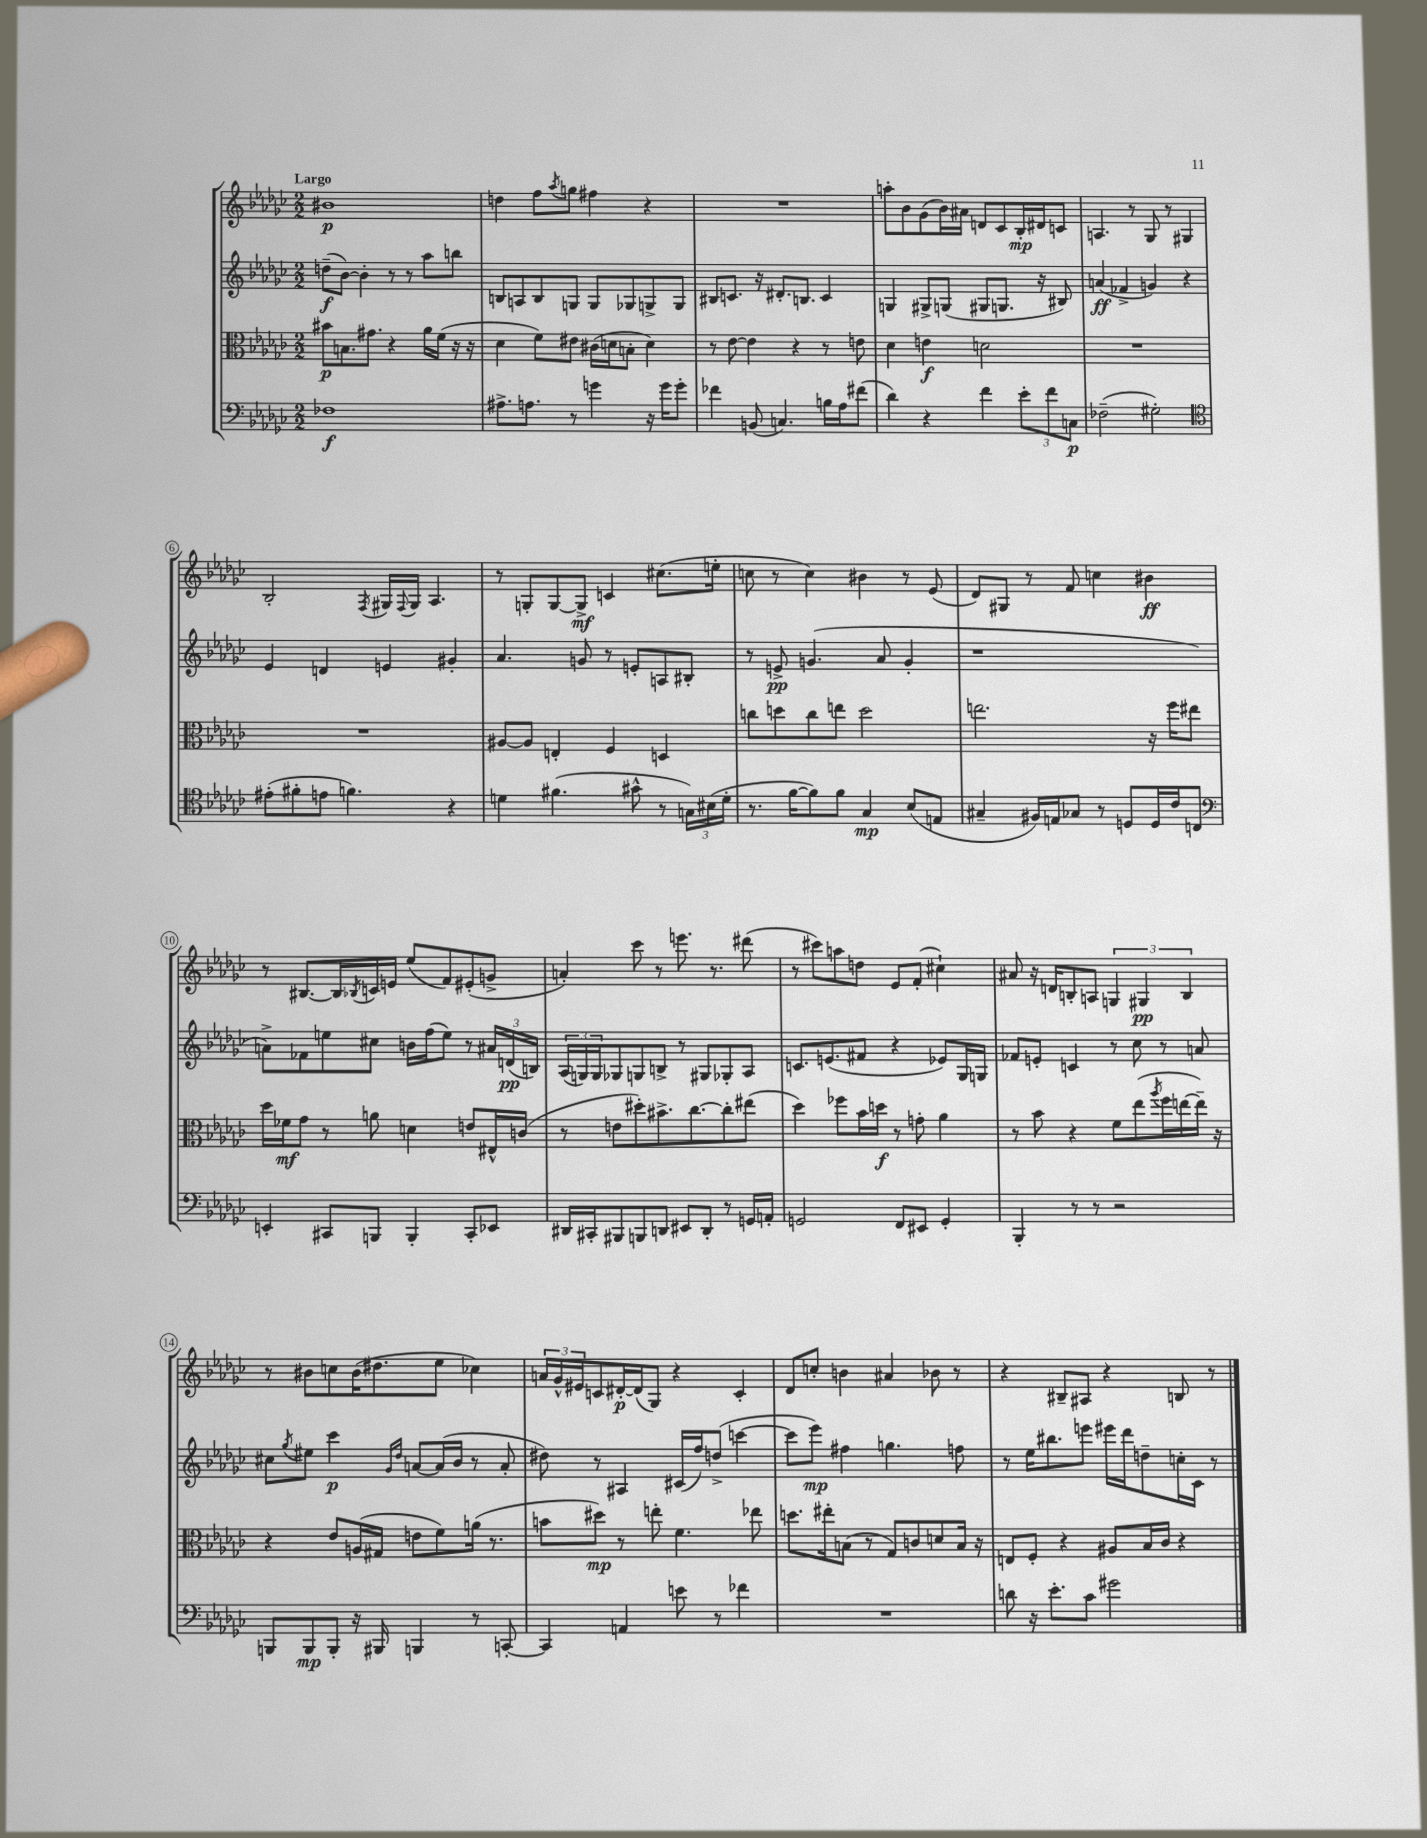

**kern	**dynam	**kern	**dynam	**kern	**dynam	**kern	**dynam
*part4	*part4	*part3	*part3	*part2	*part2	*part1	*part1
*staff4	*staff4	*staff3	*staff3	*staff2	*staff2	*staff1	*staff1
*clefF4	*	*clefC3	*	*clefG2	*	*clefG2	*
*k[b-e-a-d-g-c-]	*	*k[b-e-a-d-g-c-]	*	*k[b-e-a-d-g-c-]	*	*k[b-e-a-d-g-c-]	*
*M2/2	*	*M2/2	*	*M2/2	*	*M2/2	*
=1	=1	=1	=1	=1	=1	=1	=1
!	!	!	!	!	!	!LO:TX:a:B:t=Largo	!
1F-X	f	8b#X\L	p	(8ddn~\L	f	1b#X	p
.	.	8.Bn\	.	[8b-\J)	.	.	.
.	.	.	.	4b-'\]	.	.	.
.	.	8.g#X\J	.	.	.	.	.
.	.	4r	.	8r	.	.	.
.	.	.	.	8r	.	.	.
.	.	16a-\LL	.	8aa-\L	.	.	.
.	.	(16f\JJ	.	.	.	.	.
.	.	16r	.	8bbn\J	.	.	.
.	.	16r	.	.	.	.	.
=2	=2	=2	=2	=2	=2	=2	=2
8.A#X^\L	.	4d-\	.	8Bn/L	.	4ddn\	.
.	.	.	.	8An/	.	.	.
8.An\J	.	.	.	.	.	.	.
.	.	8f\L)	.	8B/	.	8ff\L	.
.	.	.	.	.	.	8qaa-/	.
8r	.	8e#X\J	.	8Gn/J	.	8ggn\J	.
4gn\	.	(16c#X\LL	.	8G/L	.	4ff#X\	.
.	.	16dn\J	.	.	.	.	.
.	.	8Bn'\J	.	8G-X/	.	.	.
16r	.	4d\)	.	8Gn^/	.	4r	.
16g\KL	.	.	.	.	.	.	.
8g'\J	.	.	.	8G/J	.	.	.
=3	=3	=3	=3	=3	=3	=3	=3
4f-X\	.	8r	.	8B#X/L	.	1r	.
.	.	[8e-\	.	8.cn/J	.	.	.
(8BBn/	.	4e-\]	.	.	.	.	.
.	.	.	.	16r	.	.	.
4.Cn/)	.	.	.	8.d#X'/L	.	.	.
.	.	4r	.	.	.	.	.
.	.	.	.	8.Bn/J	.	.	.
16Bn\LL	.	8r	.	4c/	.	.	.
16A-\J	.	.	.	.	.	.	.
(8f#X\J	.	8en\	.	.	.	.	.
=4	=4	=4	=4	=4	=4	=4	=4
4d-\)	.	4d-\	.	4Gn/	.	8aan'\L	.
.	.	.	.	.	.	8b-\	.
4r	.	4en\	f	8G#X^/L	.	(8g-\	.
.	.	.	.	(8Gn/J	.	16b-\L)	.
.	.	.	.	.	.	16a#X\JJ	.
4f\	.	2dn\	.	8G#X/L	.	8dn/L	.
.	.	.	.	8.Gn/J	.	8c-/	.
12e-'\L	.	.	.	.	.	16B-'/L	mp
.	.	.	.	16r	.	16d#X/J	.
12f\	.	.	.	.	.	.	.
.	.	.	.	8B#X/)	.	8cn/J	.
12Cn\J	p	.	.	.	.	.	.
=5	=5	=5	=5	=5	=5	=5	=5
(2F-X~\	.	1r	.	(4an/	ff	4.An/	.
.	.	.	.	4f-X^/	.	.	.
.	.	.	.	.	.	8r	.
2G#X'\)	.	.	.	4gn/)	.	8G-/	.
.	.	.	.	.	.	8r	.
.	.	.	.	4r	.	4G#X/	.
!!LO:LB:g=z
=6	=6	=6	=6	=6	=6	=6	=6
*clefC4	*	*	*	*	*	*	*
(8e#X'\L	.	1r	.	4e-/	.	2B-'/	.
8f#X'\	.	.	.	.	.	.	.
8en\J	.	.	.	4dn/	.	.	.
4.fn\)	.	.	.	.	.	.	.
.	.	.	.	.	.	8qF/	.
.	.	.	.	4en/	.	16G#X/LL	.
.	.	.	.	.	.	8qqF/	.
.	.	.	.	.	.	16G#/JJ	.
.	.	.	.	.	.	4.A-/	.
4r	.	.	.	4g#X'/	.	.	.
=7	=7	=7	=7	=7	=7	=7	=7
4dn\	.	[8A#X/L	.	4.a-/	.	8r	.
.	.	8A#/J]	.	.	.	8Gn'/L	.
(4.f#X\	.	4En'/	.	.	.	[8G/	.
.	.	.	.	8gn/	.	8G^/J]	mf
.	.	4F/	.	8r	.	4cn/	.
8g#X^^\	.	.	.	8en'/L	.	.	.
8r	.	4Dn/	.	8An/	.	(8.cc#X\L	.
24Gn\LL)	.	.	.	8B#X'/J	.	.	.
(24B#X\	.	.	.	.	.	.	.
.	.	.	.	.	.	16een'\Jk	.
24d'\JJ	.	.	.	.	.	.	.
=8	=8	=8	=8	=8	=8	=8	=8
8.r	.	8ccn\L	.	8r	.	8ccn\	.
.	.	8ddn\	.	8en^/	pp	8r	.
[16f\KL	.	.	.	.	.	.	.
8f\])	.	8cc\	.	(4.gn/	.	4cc\)	.
8f\J	.	8een\J	.	.	.	.	.
4G-/	mp	2dd\	.	.	.	4b#X\	.
.	.	.	.	8a-/	.	.	.
(8B-/L	.	.	.	4g'/	.	8r	.
8En/J	.	.	.	.	.	(8e-/	.
=9	=9	=9	=9	=9	=9	=9	=9
4G#X~/	.	2.een\	.	1r	.	8d-/L)	.
.	.	.	.	.	.	8G#X/J	.
16F#X/LL)	.	.	.	.	.	8r	.
16En/J	.	.	.	.	.	.	.
8G-X/J	.	.	.	.	.	8f/	.
8r	.	.	.	.	.	4ccn\	.
8Dn/L	.	.	.	.	.	.	.
16D/L	.	16r	.	.	.	4b#X\	ff
16c-/J	.	16ff\KL	.	.	.	.	.
8Cn/J	.	8ee#X\J	.	.	.	.	.
!!LO:LB:g=z
=10	=10	=10	=10	=10	=10	=10	=10
*clefF4	*	*	*	*	*	*	*
4EEn'/	.	16dd-\LL	.	8an^\L)	.	8r	.
.	.	16f-X\J	mf	.	.	.	.
.	.	8g-\J	.	8f-X\	.	[8.B#X/L	.
8CC#X/L	.	8r	.	8een\	.	.	.
.	.	.	.	.	.	16B#/L]	.
.	.	.	.	.	.	8qB-X/	.
8BBBn/J	.	8an\	.	8cc#X\J	.	16cn/	.
.	.	.	.	.	.	16en/JJ	.
4BBB'/	.	4dn\	.	16bn\LL	.	(8ee-/L	.
.	.	.	.	(16ff\J	.	.	.
.	.	.	.	8ee\J)	.	8f/)	.
8CC#'/L	.	8en/L	.	8r	.	(8e#X'/	.
8EE-X/J	.	16E#X^^/L	.	24a#X/LL	.	8gn^/J	.
.	.	.	.	(24dn/	pp	.	.
.	.	(16cn/JJ	.	.	.	.	.
.	.	.	.	24Bn/JJ)	.	.	.
=11	=11	=11	=11	=11	=11	=11	=11
16DD#X/LL	.	8r	.	(24A-/LL	.	4an'/)	.
.	.	.	.	24Gn/)	.	.	.
16CC#X'/J	.	.	.	.	.	.	.
.	.	.	.	24G/J	.	.	.
8BBB#X/	.	8en\L	.	8G-X/	.	.	.
8BBBn/	.	8dd#X'\)	.	8Gn/	.	8ccc-\	.
8DDn/J	.	8.b#X^\	.	8Bn^/J	.	8r	.
8EE#X/L	.	.	.	8r	.	8.eeen\	.
.	.	[8.cc-\	.	.	.	.	.
8DD'/J	.	.	.	8G#X/L	.	.	.
.	.	.	.	.	.	8.r	.
8r	.	8cc-'\]	.	8G-X'/	.	.	.
16GGn/LL	.	(8ee#X\J	.	8A-/J	.	(8ddd#X\	.
16AAn'/JJ	.	.	.	.	.	.	.
=12	=12	=12	=12	=12	=12	=12	=12
2GGn/	.	4dd-\)	.	8.cn/L	.	8r	.
.	.	.	.	.	.	8ccc#X\L)	.
.	.	.	.	(8.en/	.	.	.
.	.	8ff-X\L	.	.	.	8aan\	.
.	.	16b-\L	.	8f#X/J	.	8ddn\J	.
.	.	16ddn\JJ	f	.	.	.	.
8FF/L	.	8r	.	4r	.	8e-/L	.
8EE#X/J	.	8gn'\	.	.	.	(8f'/J	.
4GG'/	.	4a-\	.	8e-X/L)	.	4cc#X`\)	.
.	.	.	.	16G-/L	.	.	.
.	.	.	.	16Gn/JJ	.	.	.
=13	=13	=13	=13	=13	=13	=13	=13
4BBB-'/	.	8r	.	8f-X/L	.	8a#X/	.
.	.	8b-\	.	8en'/J	.	16r	.
.	.	.	.	.	.	16dn/KL	.
8r	.	4r	.	4cn/	.	8Bn'/	.
8r	.	.	.	.	.	8An/J	.
2r	.	8f\L	.	8r	.	6Gn/	.
.	.	(8ee-\	.	8cc-\	.	.	.
.	.	.	.	.	.	6G#X/	pp
.	.	8qaa-/	.	.	.	.	.
.	.	16ff\L	.	8r	.	.	.
.	.	[16een\	.	.	.	.	.
.	.	.	.	.	.	6B/	.
.	.	16ee~\JJ])	.	8an/	.	.	.
.	.	16r	.	.	.	.	.
!!LO:LB:g=z
=14	=14	=14	=14	=14	=14	=14	=14
8BBBn/L	.	4r	.	8cc#X\L	.	8r	.
.	.	.	.	8qgg-/	.	.	.
8BBB/	mp	.	.	8ee#X\J	.	8b#X\L	.
8BBB'/J	.	8e-/L	.	4ccc-\	p	8ccn\	.
16r	.	(16An/L	.	.	.	(16b#\K	.
16BBB#X/	.	16G#X/JJ	.	.	.	8.dd#X\	.
.	.	.	.	16qqg-/LL	.	.	.
.	.	.	.	16qqdd-/JJ	.	.	.
4BBBn/	.	8en\L	.	[8an/L	.	.	.
.	.	8f\)	.	(16a/L]	.	8ee-\J	.
.	.	.	.	16b-/JJ	.	.	.
8r	.	(16an\Jk	.	8r	.	4cc-X\)	.
.	.	8.r	.	.	.	.	.
[8CCn'/	.	.	.	8a'/	.	.	.
=15	=15	=15	=15	=15	=15	=15	=15
4CC/]	.	8bn\L	.	8dd#X\)	.	24an/LL	.
.	.	.	.	.	.	24g-^^/	.
.	.	.	.	.	.	24e#X/J	.
.	.	8dd#X\J)	mp	8r	.	8cn/	.
4AAn/	.	8r	.	4A#X/	.	[16d#X'/L	p
.	.	.	.	.	.	(16d#/J]	.
.	.	8een'\	.	.	.	8G-/J)	.
8en\	.	4.f\	.	(16c#X/LL	.	4r	.
.	.	.	.	16ff/J)	.	.	.
8r	.	.	.	(8ddn^/J	.	.	.
4f-X\	.	.	.	[4cccn\	.	4c'/	.
.	.	8ee-X\	.	.	.	.	.
=16	=16	=16	=16	=16	=16	=16	=16
1r	.	8.ddn\L	.	8ccc\L]	.	8d-/L	.
.	.	.	.	8eee-\J)	mp	8ccn'/J	.
.	.	16ee#X'\k	.	.	.	.	.
.	.	(8Bn\J	.	4ff#X\	.	4bn\	.
.	.	8r	.	.	.	.	.
.	.	8G-/L)	.	4.ggn\	.	4a#X/	.
.	.	8cn/	.	.	.	.	.
.	.	8dn/	.	.	.	8b-X\	.
.	.	16B/Jk	.	8ffn\	.	8r	.
.	.	16r	.	.	.	.	.
=17	=17	=17	=17	=17	=17	=17	=17
8dn\	.	8En/L	.	8r	.	4r	.
16r	.	8F'/J	.	16ee-\KL	.	.	.
8.e-'\L	.	.	.	8.bb#X\	.	.	.
.	.	4r	.	.	.	8B#X~/L	.
8c-\J	.	.	.	8eeen\J	.	8A#X/J	.
2g#X\	.	8A#X/L	.	16eee#X\LL	.	4r	.
.	.	.	.	16ddd-\J	.	.	.
.	.	16B-/L	.	8ddn~\	.	.	.
.	.	16c-/JJ	.	.	.	.	.
.	.	4r	.	16ccn'\L	.	8Bn/	.
.	.	.	.	16c-\JJ	.	.	.
.	.	.	.	8r	.	8r	.
==	==	==	==	==	==	==	==
*-	*-	*-	*-	*-	*-	*-	*-
